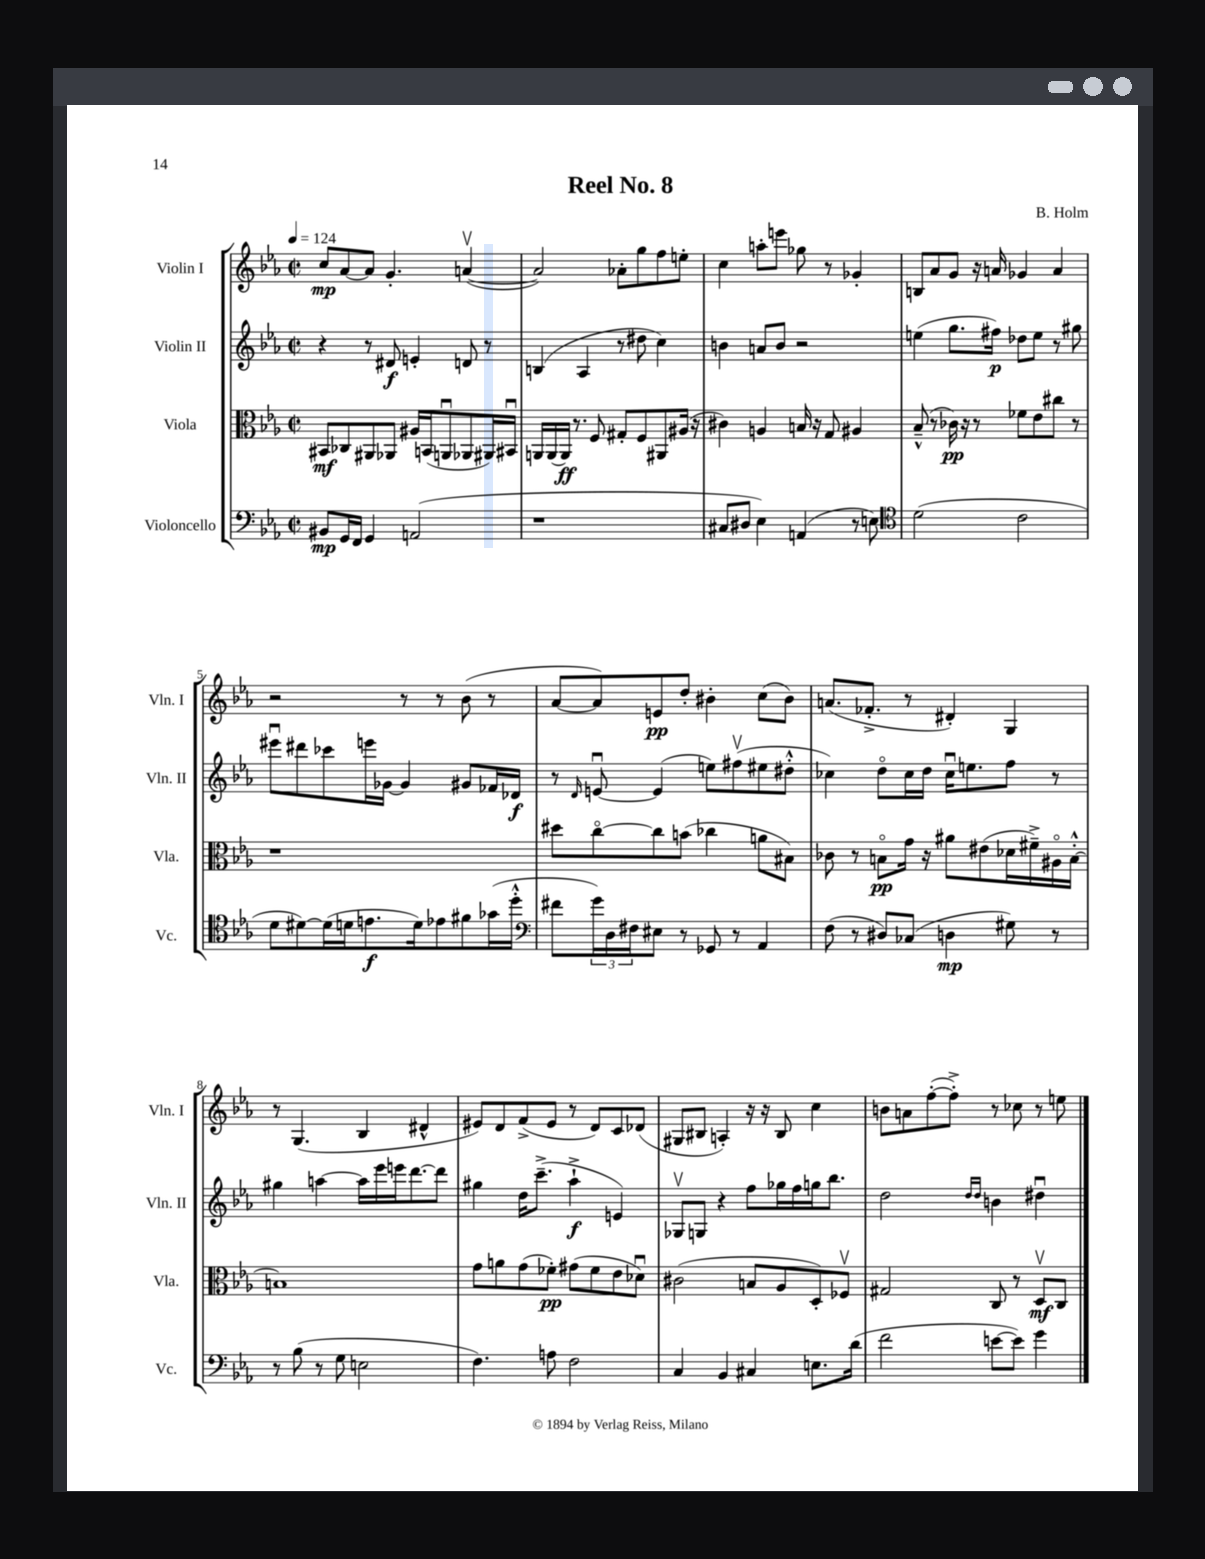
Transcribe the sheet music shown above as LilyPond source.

\header { title = "Reel No. 8" composer = "B. Holm" }
<<
\new StaffGroup <<
\new Staff = "s0" \with { instrumentName = "Violin I" shortInstrumentName = "Vln. I" } {
    \clef treble \key ees \major \defaultTimeSignature \time 2/2 \tempo 4 = 124
    c''8\mp aes'8~ aes'8 g'4.-. a'4~\upbow( |
    a'2) aes'8-. g''8 f''8 e''8-. |
    c''4 a''8-. e'''8 ges''8 r8 ges'4-. |
    b8 aes'8 g'8 r16 a'16 ges'4 a'4 |
    r2 r8 r8 bes'8( r8 |
    aes'8~ aes'8) e'8\pp d''8-. bis'4-. c''8( bis'8) |
    a'8.( fes'8.-.-> r8 dis'4-.) g4 |
    r8 g4.( bes4 dis'4-^ |
    eis'8) d'8 f'8->( eis'8 r8 d'8) c'8 des'8( |
    gis8 bis8 a4-.) r16 r16 bis8 c''4 |
    b'8 a'8 f''8~-.( f''8-.->) r8 ces''8 r8 e''8 \bar "|." |
}
\new Staff = "s1" \with { instrumentName = "Violin II" shortInstrumentName = "Vln. II" } {
    \clef treble \key ees \major \defaultTimeSignature \time 2/2
    r4 r8 dis'8\f e'4-. d'8 r8 |
    b4( aes4 r8 dis''8 c''4) |
    b'4 a'8 b'8 r2 |
    e''4( g''8. fis''16\p) des''8 e''8 r8 gis''8 |
    eis'''8\downbow dis'''8 ces'''8 e'''16 ges'16~ ges'4 gis'8 fes'16 des'16\f |
    r8 \grace { d'16 } e'8~\downbow e'4( e''8) fis''8\upbow( eis''8 dis''8-.-^ |
    ces''4) d''8\flageolet ces''16 d''16 ces''16\downbow e''8. f''8 r8 |
    gis''4 a''4~ a''16 ees'''16 e'''16 d'''8.~ d'''8 |
    gis''4 d''16 c'''8.--->( aes''4-!->\f e'4) |
    ges8\upbow g8 r4 f''8 ges''16 f''16 g''16 bes''8. |
    d''2 \grace { d''16 d''16 } b'4 dis''4\downbow \bar "|." |
}
\new Staff = "s2" \with { instrumentName = "Viola" shortInstrumentName = "Vla." } {
    \clef alto \key ees \major \defaultTimeSignature \time 2/2
    bis,8\mf ces8 ais,8 aes,8 ais16 b,16( a,8\downbow aes,8 ais,16) bis,16\downbow |
    a,16 a,16( a,16\ff) r8. f8 gis8-. f8 ais,8 ais16( r16 |
    cis'4) a4 b16 r16 g8 ais4 |
    bes8---^( r8 ces'16\pp) r16 r8 fes'8 ees'8 cis''8 r8 |
    r1 |
    dis''8 c''8~\flageolet c''8 b'8( ces''4 a'8 bis8) |
    ces'8 r8 b8\flageolet\pp g'16 r16 ais'8 eis'8( des'16 fis'16--->) ais16\flageolet b16~-.-^ |
    b1 |
    g'8 a'8 g'8( fes'8-.\pp) gis'8( fes'8 ees'8 des'8\downbow) |
    cis'2( b8 aes8 d8-.) fes8\upbow |
    gis2 c8 r8 d8\upbow\mf c8 \bar "|." |
}
\new Staff = "s3" \with { instrumentName = "Violoncello" shortInstrumentName = "Vc." } {
    \clef bass \key ees \major \defaultTimeSignature \time 2/2
    bis,8\mp g,16 f,16 g,4 a,2( |
    r1 |
    cis8 dis8 ees4) a,4( r8 e8) |
    \clef tenor d'2( c'2 |
    d'8 dis'8~) dis'16( d'16 e'8.\f d'16) ees'8 fis'8 ges'16( d''16-.-^ |
    \clef bass fis'8 \tuplet 3/2 { g'16) d16 fis16 } eis8 r8 ges,8 r8 aes,4 |
    f8( r8 dis8) ces8( d4\mp gis8) r8 |
    r8 bes8( r8 g8 e2 |
    f4.) a8 f2 |
    c4 bes,4 cis4 e8. d'16( |
    f'2 e'8~ e'8) g'4 \bar "|." |
}
>>
>>
